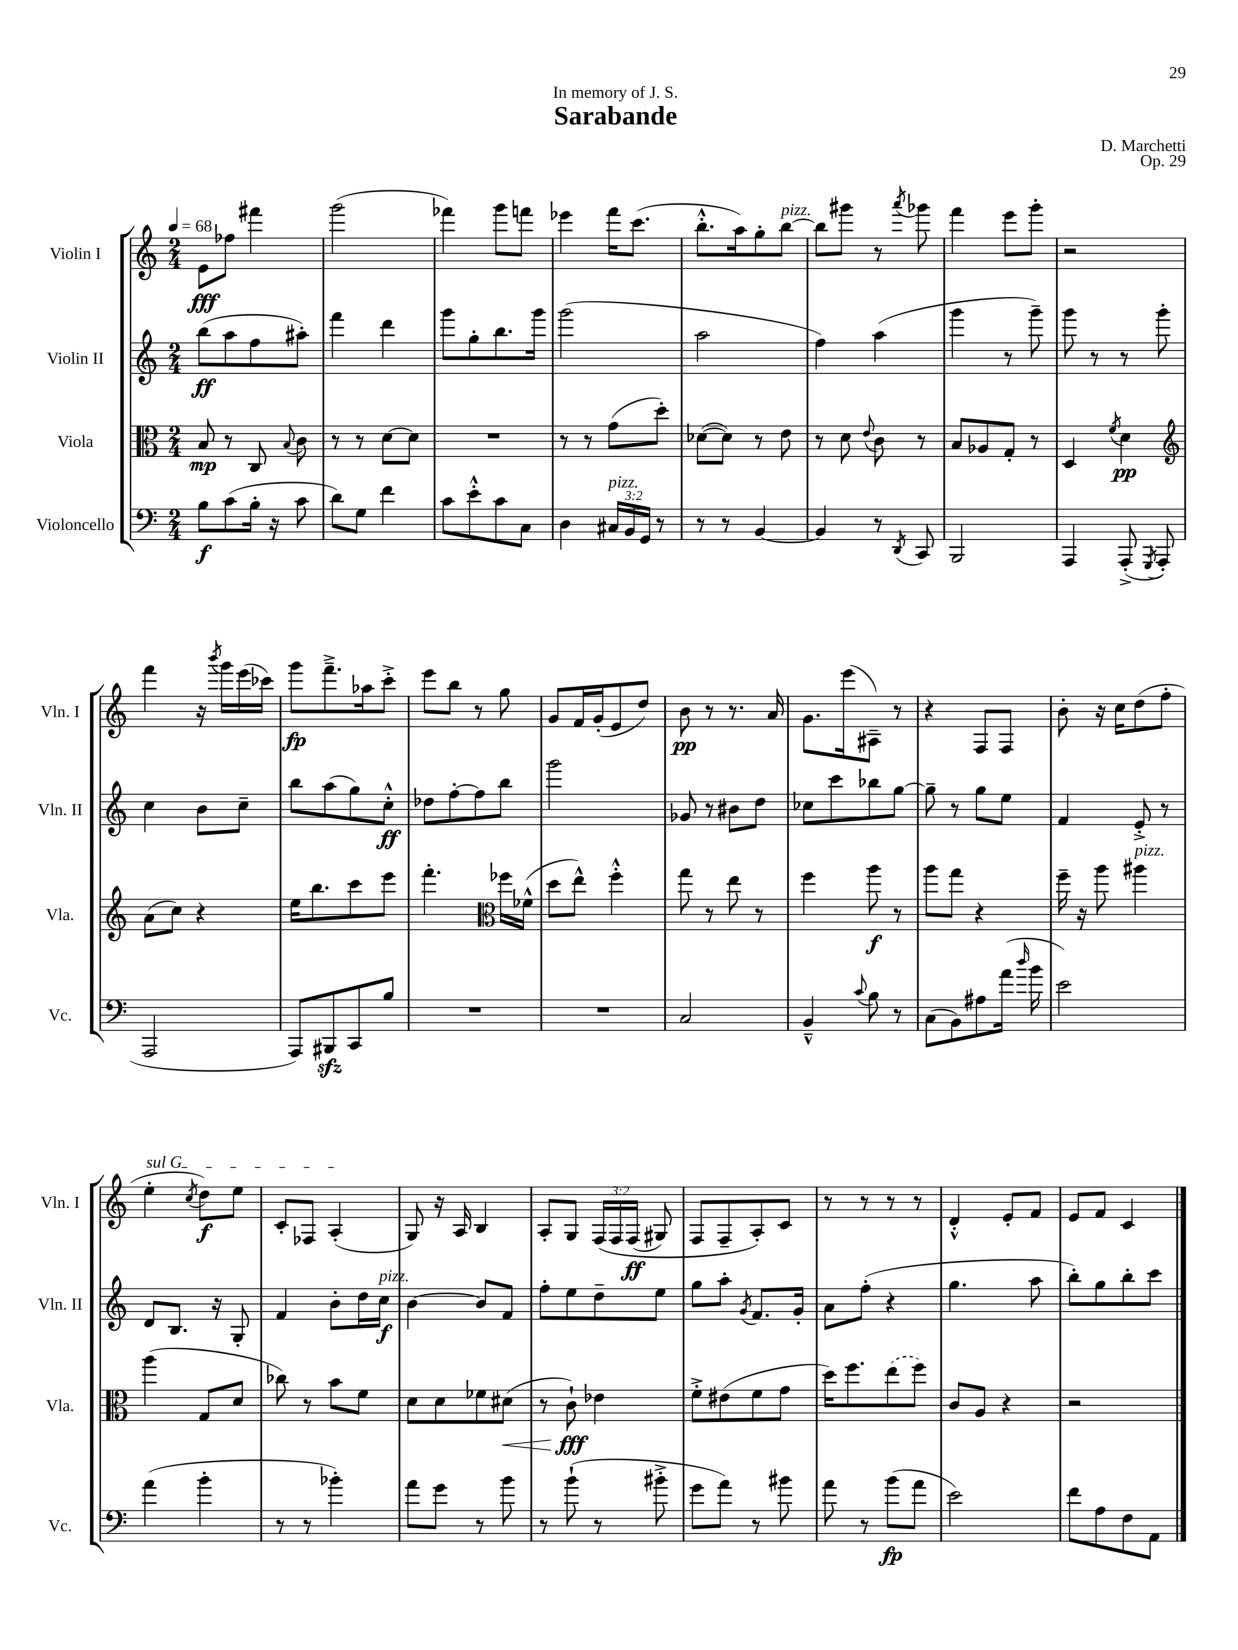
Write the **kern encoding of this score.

**kern	**dynam	**kern	**dynam	**kern	**dynam	**kern	**dynam
*part4	*part4	*part3	*part3	*part2	*part2	*part1	*part1
*staff4	*staff4	*staff3	*staff3	*staff2	*staff2	*staff1	*staff1
*I"Violoncello	*	*I"Viola	*	*I"Violin II	*	*I"Violin I	*
*I'Vc.	*	*I'Vla.	*	*I'Vln. II	*	*I'Vln. I	*
*clefF4	*	*clefC3	*	*clefG2	*	*clefG2	*
*k[]	*	*k[]	*	*k[]	*	*k[]	*
*M2/4	*	*M2/4	*	*M2/4	*	*M2/4	*
*MM68	*	*MM68	*	*MM68	*	*MM68	*
=1	=1	=1	=1	=1	=1	=1	=1
8B\L	f	8B/	mp	(8bb\L	ff	8e\L	fff
(8c\	.	8r	.	8aa\	.	8ff-X\J	.
16B'\Jk	.	8C/	.	8ff\	.	4fff#X\	.
16r	.	.	.	.	.	.	.
.	.	8qqB/	.	.	.	.	.
8c\	.	8c\	.	8aa#X'\J)	.	.	.
=2	=2	=2	=2	=2	=2	=2	=2
8d\L)	.	8r	.	4fff\	.	(2ggg\	.
8G\J	.	8r	.	.	.	.	.
4f\	.	[8d\L	.	4ddd\	.	.	.
.	.	8d\J]	.	.	.	.	.
=3	=3	=3	=3	=3	=3	=3	=3
8c\L	.	2r	.	8ggg\L	.	4fff-X\)	.
8e'^^\	.	.	.	8gg'\	.	.	.
8c\	.	.	.	8.bb\	.	8ggg\L	.
8C\J	.	.	.	.	.	8fffn\J	.
.	.	.	.	16ggg\Jk	.	.	.
=4	=4	=4	=4	=4	=4	=4	=4
4D\	.	8r	.	(2ggg\	.	4eee-X\	.
.	.	8r	.	.	.	.	.
!LO:TX:a:i:t=pizz.	!	!	!	!	!	!	!
24C#X/LL	.	(8g\L	.	.	.	16fff\KL	.
24BB/	.	.	.	.	.	.	.
.	.	.	.	.	.	(8.ccc\J	.
24GG/JJ	.	.	.	.	.	.	.
8r	.	8dd'\J)	.	.	.	.	.
=5	=5	=5	=5	=5	=5	=5	=5
8r	.	([8d-X\L	.	2aa\	.	8.bb'^^\L	.
8r	.	8d-\J])	.	.	.	.	.
.	.	.	.	.	.	16aa\k)	.
[4BB/	.	8r	.	.	.	8gg'\	.
!	!	!	!	!	!	!LO:TX:a:i:t=pizz.	!
.	.	8e\	.	.	.	[8bb\J	.
=6	=6	=6	=6	=6	=6	=6	=6
4BB/]	.	8r	.	4ff\)	.	8bb\L]	.
.	.	8d\	.	.	.	8ggg#X\J	.
.	.	8qqe/	.	.	.	.	.
8r	.	8c\	.	(4aa\	.	8r	.
8qDD/	.	.	.	.	.	8qaaa/	.
8CC/	.	8r	.	.	.	8ggg-X\	.
=7	=7	=7	=7	=7	=7	=7	=7
2BBB/	.	8B/L	.	4ggg\	.	4fff\	.
.	.	8A-X/	.	.	.	.	.
.	.	8G'/J	.	8r	.	8eee\L	.
.	.	8r	.	8ggg~\)	.	8ggg'\J	.
=8	=8	=8	=8	=8	=8	=8	=8
4AAA/	.	4D/	.	8ggg\	.	2r	.
.	.	.	.	8r	.	.	.
.	.	8qf/	.	.	.	.	.
(8AAA'^/	.	4d\	pp	8r	.	.	.
8qGGG/	.	.	.	.	.	.	.
8AAA'/	.	.	.	8ggg'\	.	.	.
!!LO:LB:g=z
=9	=9	=9	=9	=9	=9	=9	=9
*	*	*clefG2	*	*	*	*	*
2AAA/	.	(8a\L	.	4cc\	.	4fff\	.
.	.	8cc\J)	.	.	.	.	.
.	.	4r	.	8b\L	.	16r	.
.	.	.	.	.	.	8qbbb/	.
.	.	.	.	.	.	16ggg\LL	.
.	.	.	.	8cc~\J	.	(16eee\	.
.	.	.	.	.	.	16ccc-X\JJ)	.
=10	=10	=10	=10	=10	=10	=10	=10
8AAA/L)	.	16ee\KL	.	8bb\L	.	8ggg\L	fp
.	.	8.bb\	.	.	.	.	.
8BBB#Xzz/	.	.	.	(8aa\	.	8.fff~^\	.
8CC/	.	8ccc\	.	8gg\)	.	.	.
.	.	.	.	.	.	16aa-X\k	.
8B/J	.	8eee\J	.	8cc'^^\J	ff	8ccc'^\J	.
=11	=11	=11	=11	=11	=11	=11	=11
2r	.	4.fff'\	.	8dd-X\L	.	8eee\L	.
.	.	.	.	[8ff'\	.	8bb\J	.
.	.	.	.	8ff\]	.	8r	.
*	*	*clefC3	*	*	*	*	*
.	.	16ff-X\LL	.	8bb\J	.	8gg\	.
.	.	(16f-X^^\JJ	.	.	.	.	.
=12	=12	=12	=12	=12	=12	=12	=12
2r	.	8dd\L	.	2ggg\	.	8g/L	.
.	.	8ee^^\J)	.	.	.	16f/L	.
.	.	.	.	.	.	(16g'/J	.
.	.	4ff'^^\	.	.	.	8e/	.
.	.	.	.	.	.	8dd/J)	.
=13	=13	=13	=13	=13	=13	=13	=13
2C/	.	8gg\	.	8g-X/	.	8b\	pp
.	.	8r	.	8r	.	8r	.
.	.	8ee\	.	8b#X\L	.	8.r	.
.	.	8r	.	8dd\J	.	.	.
.	.	.	.	.	.	16a/	.
=14	=14	=14	=14	=14	=14	=14	=14
4BB~^^/	.	4ff\	.	8cc-X\L	.	8.g\L	.
.	.	.	.	8ccc\	.	.	.
.	.	.	.	.	.	(16eee\k	.
8qqc/	.	.	.	.	.	.	.
8B\	.	8aa\	f	8bb-X\	.	8A#X~\J)	.
8r	.	8r	.	[8gg\J	.	8r	.
=15	=15	=15	=15	=15	=15	=15	=15
(8C\L	.	8aa\L	.	8gg~\]	.	4r	.
8BB\)	.	8gg\J	.	8r	.	.	.
8A#X\	.	4r	.	8gg\L	.	8F/L	.
(16a\Jk	.	.	.	8ee\J	.	8F/J	.
16qqdd/	.	.	.	.	.	.	.
16b\	.	.	.	.	.	.	.
=16	=16	=16	=16	=16	=16	=16	=16
2e\)	.	16ff~\	.	4f/	.	8b'\	.
.	.	16r	.	.	.	.	.
.	.	8aa\	.	.	.	16r	.
.	.	.	.	.	.	16cc\KL	.
!	!	!LO:TX:a:i:t=pizz.	!	!	!	!	!
.	.	4aa#X\	.	8e'^/	.	(8dd\	.
.	.	.	.	8r	.	8ff'\J	.
!!LO:LB:g=z
=17	=17	=17	=17	=17	=17	=17	=17
!	!	!	!	!	!	!LO:TX:a:i:t=sul G	!
(4a\	.	(4aa\	.	8d/L	.	4ee'\	.
.	.	.	.	8.B/J	.	.	.
.	.	.	.	.	.	8qcc/	.
4b'\	.	8G/L	.	.	.	8dd\L)	f
.	.	.	.	16r	.	.	.
.	.	8d/J	.	8G'/	.	8ee\J	.
=18	=18	=18	=18	=18	=18	=18	=18
8r	.	8cc-X\)	.	4f/	.	8c'/L	.
8r	.	8r	.	.	.	8F-X/J	.
4b-X'\)	.	8b\L	.	8b'\L	.	(4A'/	.
.	.	8f\J	.	16dd\L	.	.	.
!	!	!	!	!LO:TX:a:i:t=pizz.	!	!	!
.	.	.	.	16cc\JJ	f	.	.
=19	=19	=19	=19	=19	=19	=19	=19
8a\L	.	8d\L	.	[4b\	.	8G/)	.
8g\J	.	8d\	.	.	.	16r	.
.	.	.	.	.	.	16A/	.
8r	.	8f-X\	.	8b/L]	.	4B/	.
!	!	!	!LO:HP:b	!	!	!	!
8b\	.	(8d#X\J	<	8f/J	.	.	.
=20	=20	=20	=20	=20	=20	=20	=20
8r	.	8r	.	8ff'\L	.	8A'/L	.
(8b`\	.	8c`\)	fff	8ee\	.	8G/J	.
8r	.	4e-X\	[	8dd~\	.	(24F/LL	.
.	.	.	.	.	.	24F/	.
.	.	.	.	.	.	(24F/JJ	ff
8b#X'^\	.	.	.	8ee\J	.	8G#X/)	.
=21	=21	=21	=21	=21	=21	=21	=21
8g\L	.	8f'^\L	.	8gg\L	.	8F/L	.
8a\J)	.	(8e#X\	.	8aa'\J	.	8F~/	.
.	.	.	.	8qg/	.	.	.
8r	.	8f\	.	8.f/L	.	8A'/)	.
8b#X\	.	8g\J	.	.	.	8c/J	.
.	.	.	.	16g'/Jk	.	.	.
=22	=22	=22	=22	=22	=22	=22	=22
8a\	.	16dd\KL)	.	8a\L	.	8r	.
.	.	8.ff\	.	.	.	.	.
8r	.	.	.	(8ff'\J	.	8r	.
(8b\L	fp	(8ee\	.	4r	.	8r	.
8a\J	.	8ff\J)	.	.	.	8r	.
=23	=23	=23	=23	=23	=23	=23	=23
2e\)	.	8c/L	.	4.gg\	.	4d'^^/	.
.	.	8A/J	.	.	.	.	.
.	.	4r	.	.	.	8e'/L	.
.	.	.	.	8aa\	.	8f/J	.
=24	=24	=24	=24	=24	=24	=24	=24
8f\L	.	2r	.	8bb'\L)	.	8e/L	.
8A\	.	.	.	8gg\	.	8f/J	.
8F\	.	.	.	8bb'\	.	4c/	.
8AA\J	.	.	.	8ccc\J	.	.	.
==	==	==	==	==	==	==	==
*-	*-	*-	*-	*-	*-	*-	*-
